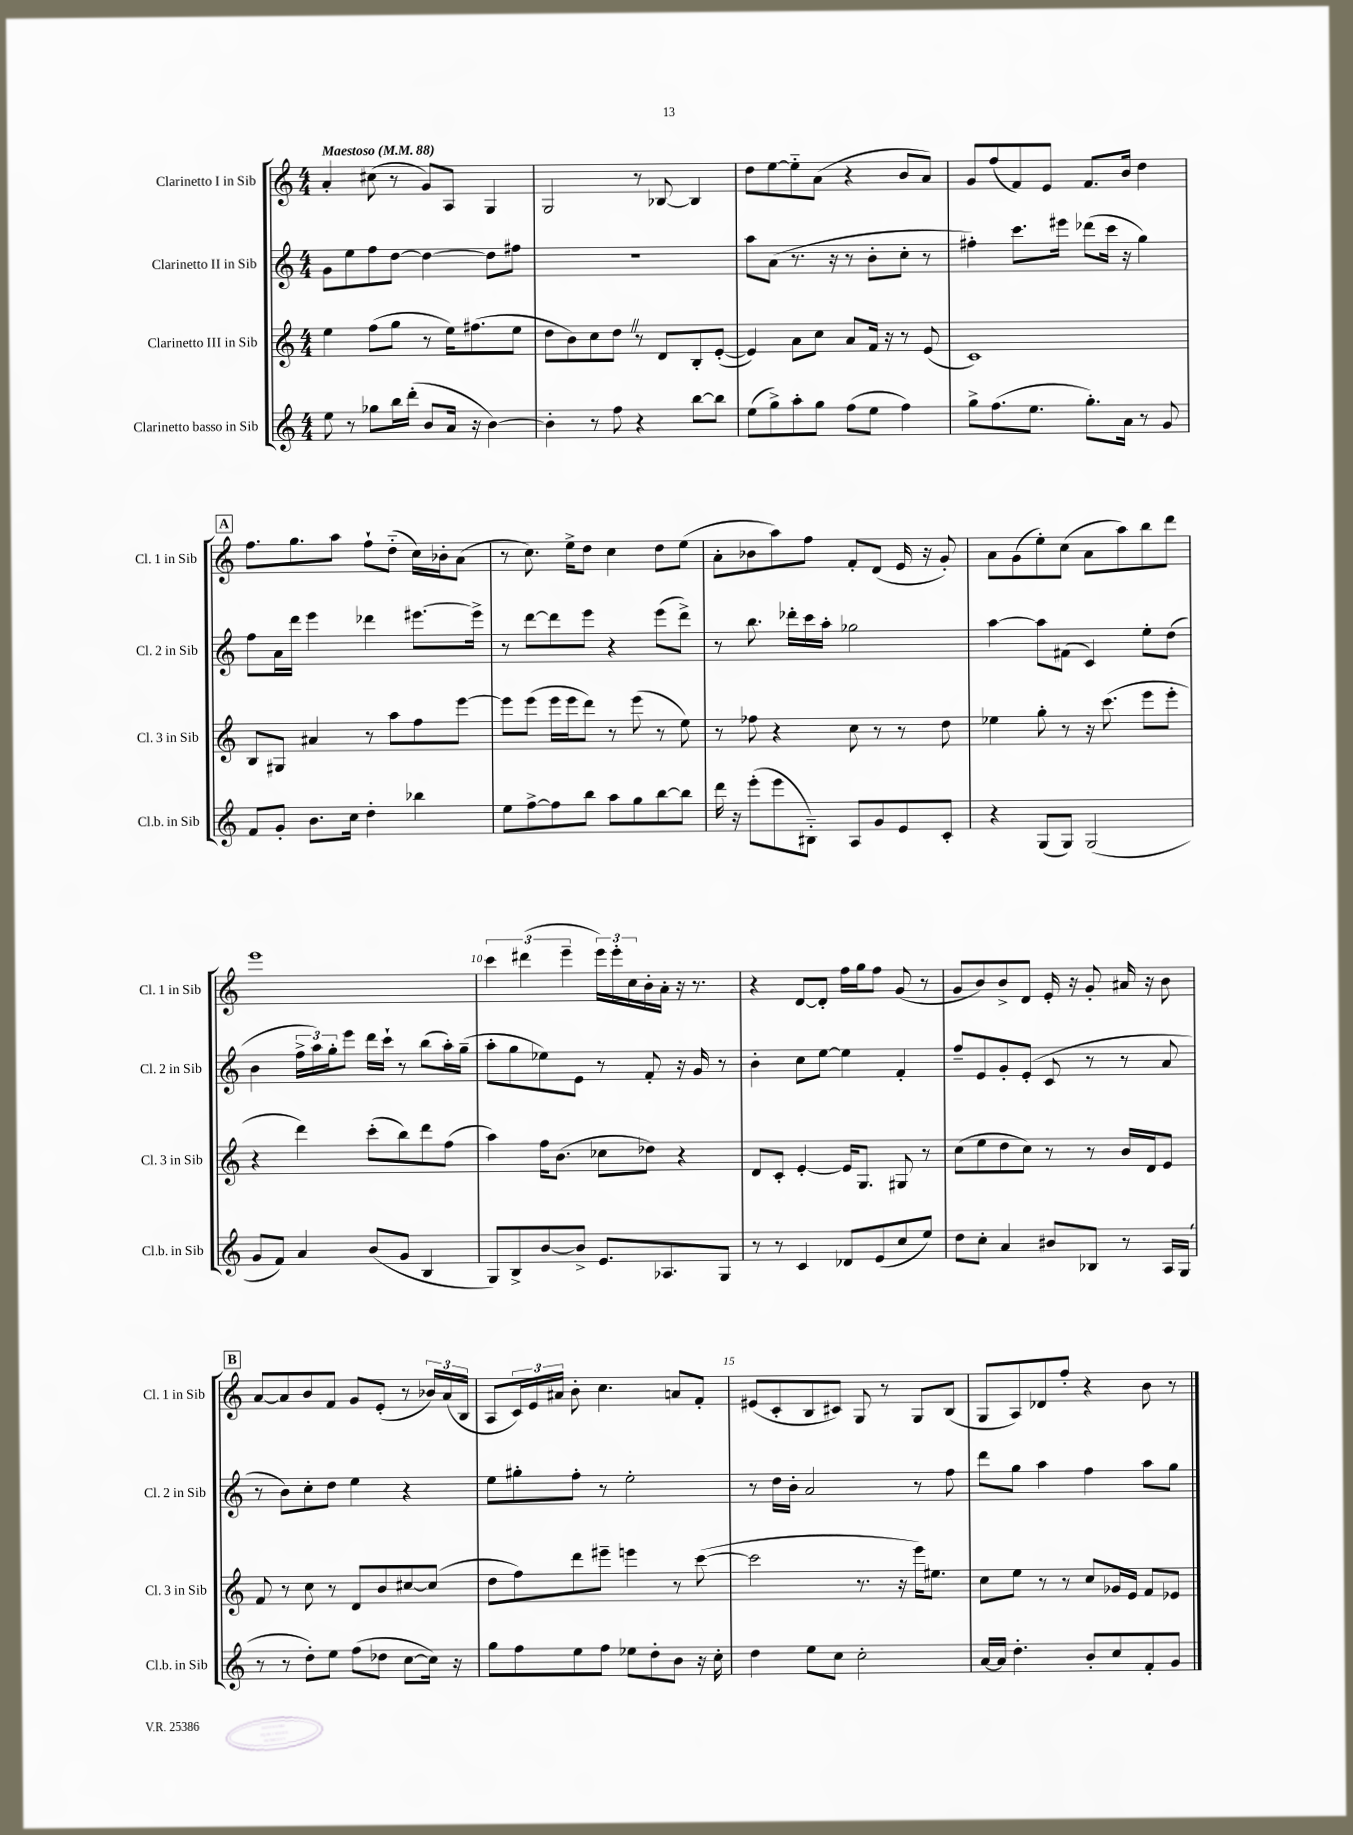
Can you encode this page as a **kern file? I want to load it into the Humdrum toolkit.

**kern	**kern	**kern	**kern
*staff4	*staff3	*staff2	*staff1
*clefG2	*clefG2	*clefG2	*clefG2
*k[]	*k[]	*k[]	*k[]
*M4/4	*M4/4	*M4/4	*M4/4
*MM88	*MM88	*MM88	*MM88
8ee	4ee	8g	4a'
8r	.	8ee	.
8gg-	(8ff	8ff	(8cc#
16bb	8gg	[8dd	8r
(16ddd'	.	.	.
8b	8r	4dd_	8g)
16a	16ee)	.	8A
16r	(8.ff#	.	.
[4b)	.	8dd]	4G
.	8ee	8ff#	.
=	=	=	=
4b']	8dd	1r	2G
.	8b)	.	.
8r	8cc	.	.
8ff	8dd	.	.
4r	8r	.	8r
.	8d	.	[8B-
[8bb	8B'	.	4B-]
8bb]	([8e'	.	.
=	=	=	=
(8ee	4e])	8aa	8dd
8gg^)	.	(8a	[8ee
8aa'	8a	8.r	8ee'~]
8gg	8cc	.	(8a
.	.	16r	.
(8ff	8a	8r	4r
8ee	16f	8b'	.
.	16r	.	.
4ff)	8r	8cc'	8b
.	(8e	8r	8a)
=	=	=	=
8gg^	1c)	4ff#')	8g
(8.ff	.	.	(8ff
.	.	8.ccc	8f)
8.ee	.	.	.
.	.	.	8e
.	.	16eee#	.
8.gg')	.	(8ddd-	8.f
.	.	16ccc	.
16a	.	16r	16b
8r	.	4gg)	4dd
8g	.	.	.
=	=	=	=
8f	8B	8ff	8.ff
8g'	8G#	16a	.
.	.	16ddd	8.gg
8.b	4a#	4eee	.
.	.	.	8aa
16cc	.	.	.
4dd'	8r	4ddd-	8ff`
.	8aa	.	(8dd'~
4bb-	8ff	[8.eee#	16cc)
.	.	.	16b-'
.	[8eee	.	(8a
.	.	16eee#^]	.
=	=	=	=
8ee	8eee]	8r	8r
[8ff^	(8eee	[8ddd	8.cc)
8ff]	16eee	8ddd]	.
.	16eee	.	16ee^
8bb	8ddd)	8eee	8dd
8aa	8r	4r	4cc
8gg	(8eee	.	.
[8bb	8r	(8eee	8dd
8bb]	8ee)	8ddd^)	(8ee
=	=	=	=
16ddd	8r	8r	8a'
16r	.	.	.
(8eee'	8ff-	8.bb	8b-
8eee	4r	.	8aa)
.	.	16ddd-'	.
8B#'~)	.	16ccc	8ff
.	.	16aa'	.
8A	8cc	2gg-	8f'
8g	8r	.	(8d
8e	8r	.	16e
.	.	.	16r
8c'	8dd	.	8g')
=	=	=	=
4r	4ee-	[4aa	8a
.	.	.	(8g
(8G	8gg'	8aa]	8ee')
8G)	8r	(8f#	(8cc
(2G	16r	4c)	8a
.	(8.ccc	.	.
.	.	.	8aa)
.	8eee	8ee'	8bb
.	8eee'	(8dd	8ddd
=	=	=	=
8g	4r	4b	1eee
8f)	.	.	.
4a	4ddd)	24ff^	.
.	.	24aa)	.
.	.	24gg'	.
.	.	8eee	.
(8b	(8ccc'	16ddd	.
.	.	16ccc`	.
8g	8bb)	8r	.
4B	8ddd	(8bb	.
.	(8ff	16aa')	.
.	.	(16gg~	.
=	=	=	=
8G)	4aa)	8aa'	6ccc
8B^	.	8gg	.
.	.	.	(6ddd#
[8b	16ff	8ee-)	.
.	(8.b	.	.
.	.	.	6eee~
8b^]	.	8e	.
8.e	8cc-	8r	24eee)
.	.	.	24eee'
.	.	.	24cc
.	8dd-)	8f'	16b'
8.A-	.	.	16a'
.	4r	16r	16r
.	.	16g	8.r
8G	.	8r	.
=	=	=	=
8r	8d	4b'	4r
8r	8c'	.	.
4c	[4e'	8cc	[8d
.	.	[8ee	8d']
8d-	16e]	4ee]	16ff
.	8.G	.	16gg
(8e	.	.	8ff
8cc	8G#	4f'	(8g
8ee)	8r	.	8r
=	=	=	=
8dd	(8cc	8ff~	8g
8cc'	8ee	8e	8b)
4a	8dd	8g'	8b^
.	8cc)	(8e'	8d
8b#	8r	8c	16e'
.	.	.	16r
8B-	8r	8r	8g'
8r	16b	8r	16a#
.	16d	.	16r
16A	8e	8a	8b
(16G	.	.	.
=	=	=	=
8r	8f	8r	[8a
8r	8r	8b)	8a]
8dd')	8cc	8cc'	8b
8ee	8r	8dd	8f
(8ff	8d	4ee	8g
8dd-	8b	.	(8e'
[8cc	[8cc#	4r	8r
16cc])	(8cc#]	.	24b-)
.	.	.	(24a
16r	.	.	.
.	.	.	24B
=	=	=	=
8gg	8dd	8ee	8A
8ff	8ff)	8gg#'	24c)
.	.	.	24e
.	.	.	24a#
8ee	8ddd	8ff'	8b'
8ff	8eee#~	8r	4.cc
8ee-	4eee	2ee'	.
8dd'	.	.	.
8b	8r	.	8a
16r	([8ccc	.	8f'
16cc'	.	.	.
=	=	=	=
4dd	2ccc]	8r	(8e#
.	.	16dd	8c'
.	.	16b'	.
8ee	.	2a	8B
8cc	.	.	8c#)
2cc'	8.r	.	8G
.	.	.	8r
.	16r	.	.
.	16eee)	8r	8G
.	8.ee#	.	.
.	.	8ff	(8B
=	=	=	=
[16a	8cc	8ddd	8G
16a]	.	.	.
4.dd'	8ee	8gg	8A)
.	8r	4aa	8d-
.	8r	.	8ff'
8b'	8cc	4ff	4r
8cc	16g-	.	.
.	16e	.	.
8f'	8f	8aa	8b
8g	8e-	8gg	8r
==	==	==	==
*-	*-	*-	*-
